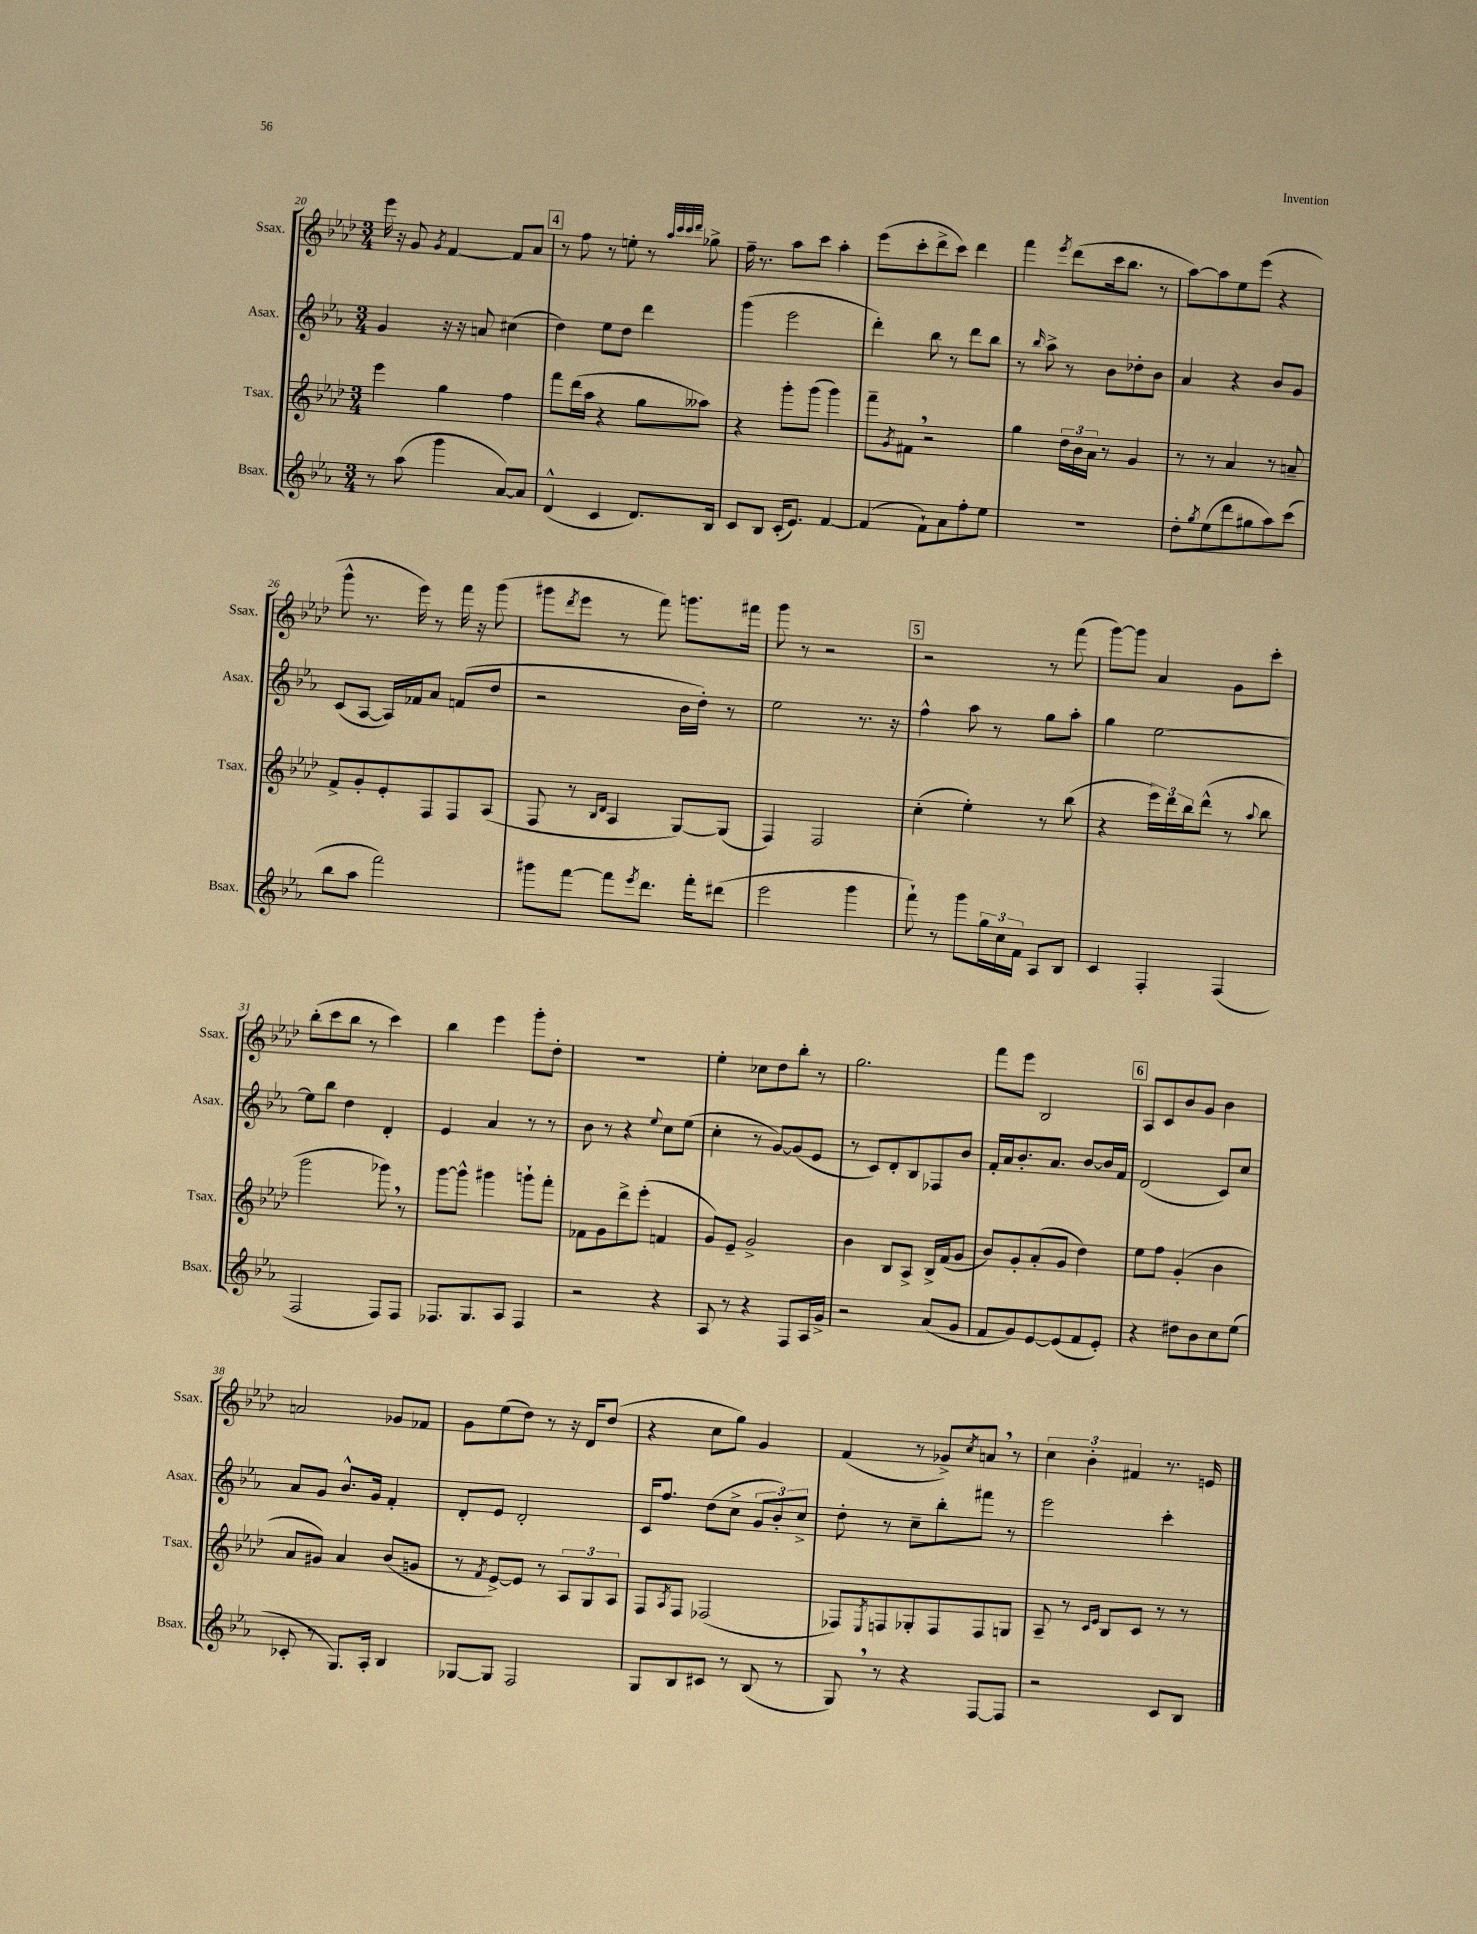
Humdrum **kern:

**kern	**kern	**kern	**kern
*part4	*part3	*part2	*part1
*staff4	*staff3	*staff2	*staff1
*I"Bsax.	*I"Tsax.	*I"Asax.	*I"Ssax.
*I'Bsax.	*I'Tsax.	*I'Asax.	*I'Ssax.
*clefG2	*clefG2	*clefG2	*clefG2
*k[b-e-a-]	*k[b-e-a-d-]	*k[b-e-a-]	*k[b-e-a-d-]
*M3/4	*M3/4	*M3/4	*M3/4
=20	=20	=20	=20
8r	4eee-\	4g/	16eee-\
.	.	.	16r
(8aa-\	.	.	8g/
.	.	.	8qg/
4ggg\	4gg\	16r	[4f/
.	.	16r	.
.	.	8an/	.
[8a-/L)	4ff\	(4cc#X\	8f/L]
8a-/J]	.	.	8a-/J
!!LO:REH:place=s1:t=4
=21	=21	=21	=21
(4d^^/	8fff\L	4dd\)	8r
.	(16ddd-\L	.	8ff\
.	16aa-\JJ	.	.
4c/	4r	8ee-\L	8r
.	.	8dd\J	8een'\
8.d/L)	8gg\L	4ddd\	8r
.	.	.	32qqaa-/LLL
.	.	.	32qqccc/
.	.	.	32qqccc/
.	.	.	32qqddd-/JJJ
.	8aa--X\J)	.	8gg-X^\
16B-/Jk	.	.	.
=22	=22	=22	=22
8c/L	4r	(4ggg\	16ff~\
.	.	.	8.r
8B-/J	.	.	.
(16c'/KL	8ggg'\L	2eee-\	8aa-\L
8.e-/J)	.	.	.
.	(8ggg\J	.	8ccc\J
[4f/	4ggg\)	.	4aa-'\
=23	=23	=23	=23
(4f/]	8fff~\L	4ddd'\)	(8eee-\L
.	8qg/	.	.
.	8f#X,\J	.	8ccc'\
8f`\L)	2r	8bb-\	8ddd-^\
8a-\	.	8r	8ccc\J)
8ff'\	.	8ddd\L	4ddd-\
8ee-\J	.	8bb-\J	.
=24	=24	=24	=24
2.r	4gg\	8r	4fff\
.	.	16qqbb-/	.
.	.	8aa-^\	.
.	.	.	8qeee-/
.	24dd-\LL	8r	(8ddd-\L
.	24b-\	.	.
.	24a-\JJ	.	.
.	8r	8b-\L	16ccc\k
.	.	.	8.bb-\J
.	4g/	8dd-X'\	.
.	.	8b-\J	8r
=25	=25	=25	=25
8dd'\L	8r	4a-/	[8aa-\L)
8qgg/	.	.	.
(8ee-\	8r	.	8aa-\]
8ddd\	4a-/	4r	8ee-\
8gg#X\	.	.	(8eee-\J
8aa-\)	8r	8b-/L	4r
(8ccc\J	8an~/	8g/J	.
!!LO:LB:g=z
=26	=26	=26	=26
8bb-\L	8f^/L	(8c/L	8ggg^^\
8aa-\J	8g'/	[8A-/J	8.r
2fff\)	8e-'/	16A-/LL])	.
.	.	16f-X/J	16eee-\)
.	8F/	8a-/J	8r
.	8F/	(8fn/L	16fff\
.	.	.	16r
.	(8A-/J	8dd/J	(8ggg\
=27	=27	=27	=27
8ggg#X\L	8F/	2r	8ggg#X\L
.	.	.	8qddd-/
[8fff\J	8r	.	8eee-\J
.	16qqB-/LL	.	.
.	16qqd-/JJ	.	.
8fff\L]	4A-/	.	8r
8qeee-/	.	.	.
8.ddd\J	.	.	8fff\)
.	[8G/L)	16b-\LL	8.gggn\L
16fff'\KL	.	16dd'\JJ)	.
(8ddd#X\J	(8G/J]	8r	.
.	.	.	16fff#X\Jk
=28	=28	=28	=28
2eee-\	4F/)	2ee-\	8ggg\
.	.	.	8r
.	2F/	.	2r
4ggg\	.	8.r	.
.	.	16r	.
!!LO:REH:place=s1:t=5
=29	=29	=29	=29
8fff`\)	(4cc'\	4ff^^\	2r
8r	.	.	.
8ggg\L	4ee-'\)	8aa-\	.
24gg\L	.	8r	.
24cc\	.	.	.
24f\JJ	.	.	.
8A-/L	8r	8gg\L	8r
8B-/J	(8bb-\	8aa-'\J	(8fff\
=30	=30	=30	=30
4c/	4r	4gg\	[8ggg\L)
.	.	.	8ggg\J]
4F'/	24eee-\LL)	[2ee-\	4a-/
.	24ddd-\	.	.
.	24bb-\J	.	.
.	(8ddd-^^\J	.	.
(4F/	8r	.	8g\L
.	8qqaa-/	.	.
.	8bb-\	.	8ccc'\J
!!LO:LB:g=z
=31	=31	=31	=31
2F/	2ggg\	8ee-\L]	(8bb-'\L
.	.	8bb-\J	8ccc\
.	.	4dd\	8bb-\J
.	.	.	8r
8F/L)	8ggg-X,\)	4d'/	4ccc\)
8F/J	8r	.	.
=32	=32	=32	=32
8.F-X/L	[8ggg\L	4e-/	4bb-\
.	8ggg^^\J]	.	.
8.G/	.	.	.
.	4ggg#X\	4a-/	4eee-\
8A-/J	.	.	.
4F-/	8gggn`\L	8r	8ggg'\L
.	8fff'\J	8r	8dd-'\J
=33	=33	=33	=33
2r	8f-X\L	8b-\	2.r
.	8g\	8r	.
.	8ddd-^\	4r	.
.	(8eee-'\J	.	.
.	.	8qqee-/	.
4r	4fn/	8cc\L	.
.	.	(8ee-\J	.
=34	=34	=34	=34
8A-/	8g/L)	4cc'\	4ee-'\
8r	8e-~/J	.	.
4r	2g^/	8r	8cc-X\L
.	.	[8g/L)	8dd-\
8F/L	.	(8g/]	8bb-'\J
16A-/L	.	8e-/J	8r
16g^/JJ	.	.	.
=35	=35	=35	=35
2r	4b-\	8r	2.gg\
.	.	8c/L)	.
.	8B-/L	8d'/	.
.	8A-^/J	8B-/	.
(8a-/L	16B-^/LL	8F-X/	.
.	(16f/J	.	.
8g/J	8g/J	8b-/J	.
=36	=36	=36	=36
8f/L	8b-/L)	16f'/LL	8fff\L
.	.	16a-/J	.
8g/)	8g'/	8.b-'/	8eee-\J
[8e-/	(8a-'/	.	2B-/
.	.	8.a-/J	.
(8e-/]	8g/J	.	.
8f/	4dd-\)	[8b-/L	.
8e-'/J)	.	16b-/L]	.
.	.	16f/JJ	.
!!LO:REH:place=s1:t=6
=37	=37	=37	=37
4r	8ee-\L	(2d/	8A-/L
.	8ff\J	.	8c/
8dd#X\L	(4g'/	.	8b-/
8b-\	.	.	8g/J
8cc\	4b-\	8c/L)	4b-\
(8ee-\J	.	8cc/J	.
!!LO:LB:g=z
=38	=38	=38	=38
8c-X'/	8a-/L	8a-/L	2an/
8r	8g#X/J)	8g/J	.
8.G/L)	4a-/	8.b-^^/L	.
16A-'/Jk	.	16g/Jk	.
4B-/	(8b-/L	4f'/	8g-X/L
.	8gn/J	.	8f-X/J
=39	=39	=39	=39
[8G-X/L	8r	8d'/L	8g\L
.	8qf/	.	.
8G-/J]	[8e-^/L)	8e-/J	(8ee-\
2F/	8e-/J]	2d'/	8dd-\J)
.	8r	.	8r
.	12A-/L	.	16r
.	.	.	16d-/KL
.	12G/	.	.
.	.	.	(8dd-/J
.	12A-/J	.	.
=40	=40	=40	=40
8G/L	8F/L	16c/KL	4r
.	.	8.ff/J	.
.	8qA-/	.	.
8B-/	8F/J	.	.
8c#X/J	(2F-X/	(8dd\L	8cc\L
8r	.	8cc^\J	8gg\J)
(8B-/	.	12g/L	4g/
.	.	12b-'/)	.
8r	.	.	.
.	.	12cc^/J	.
=41	=41	=41	=41
8G,/)	8F-X/L)	8dd'\	(4f/
.	8qE-/	.	.
8r	8Fn/	8r	.
4r	8G-X'/	8cc~\L	8r
.	8F/	8bb-'\	8g-X^/L)
.	.	.	8qcc/
[8F/L	8F/	8fff#X\J	8an,/J
8F/J]	8Gn/J	8r	8r
=42	=42	=42	=42
2r	8A-~/	2eee-\	6cc\
.	8r	.	.
.	.	.	6b-'\
.	16qqc/LL	.	.
.	16qqe-/JJ	.	.
.	8B-/L	.	.
.	.	.	6f#X/
.	8c/J	.	.
8c/L	8r	4ccc'\	8.r
8B-/J	8r	.	.
.	.	.	16en/
==	==	==	==
*-	*-	*-	*-
